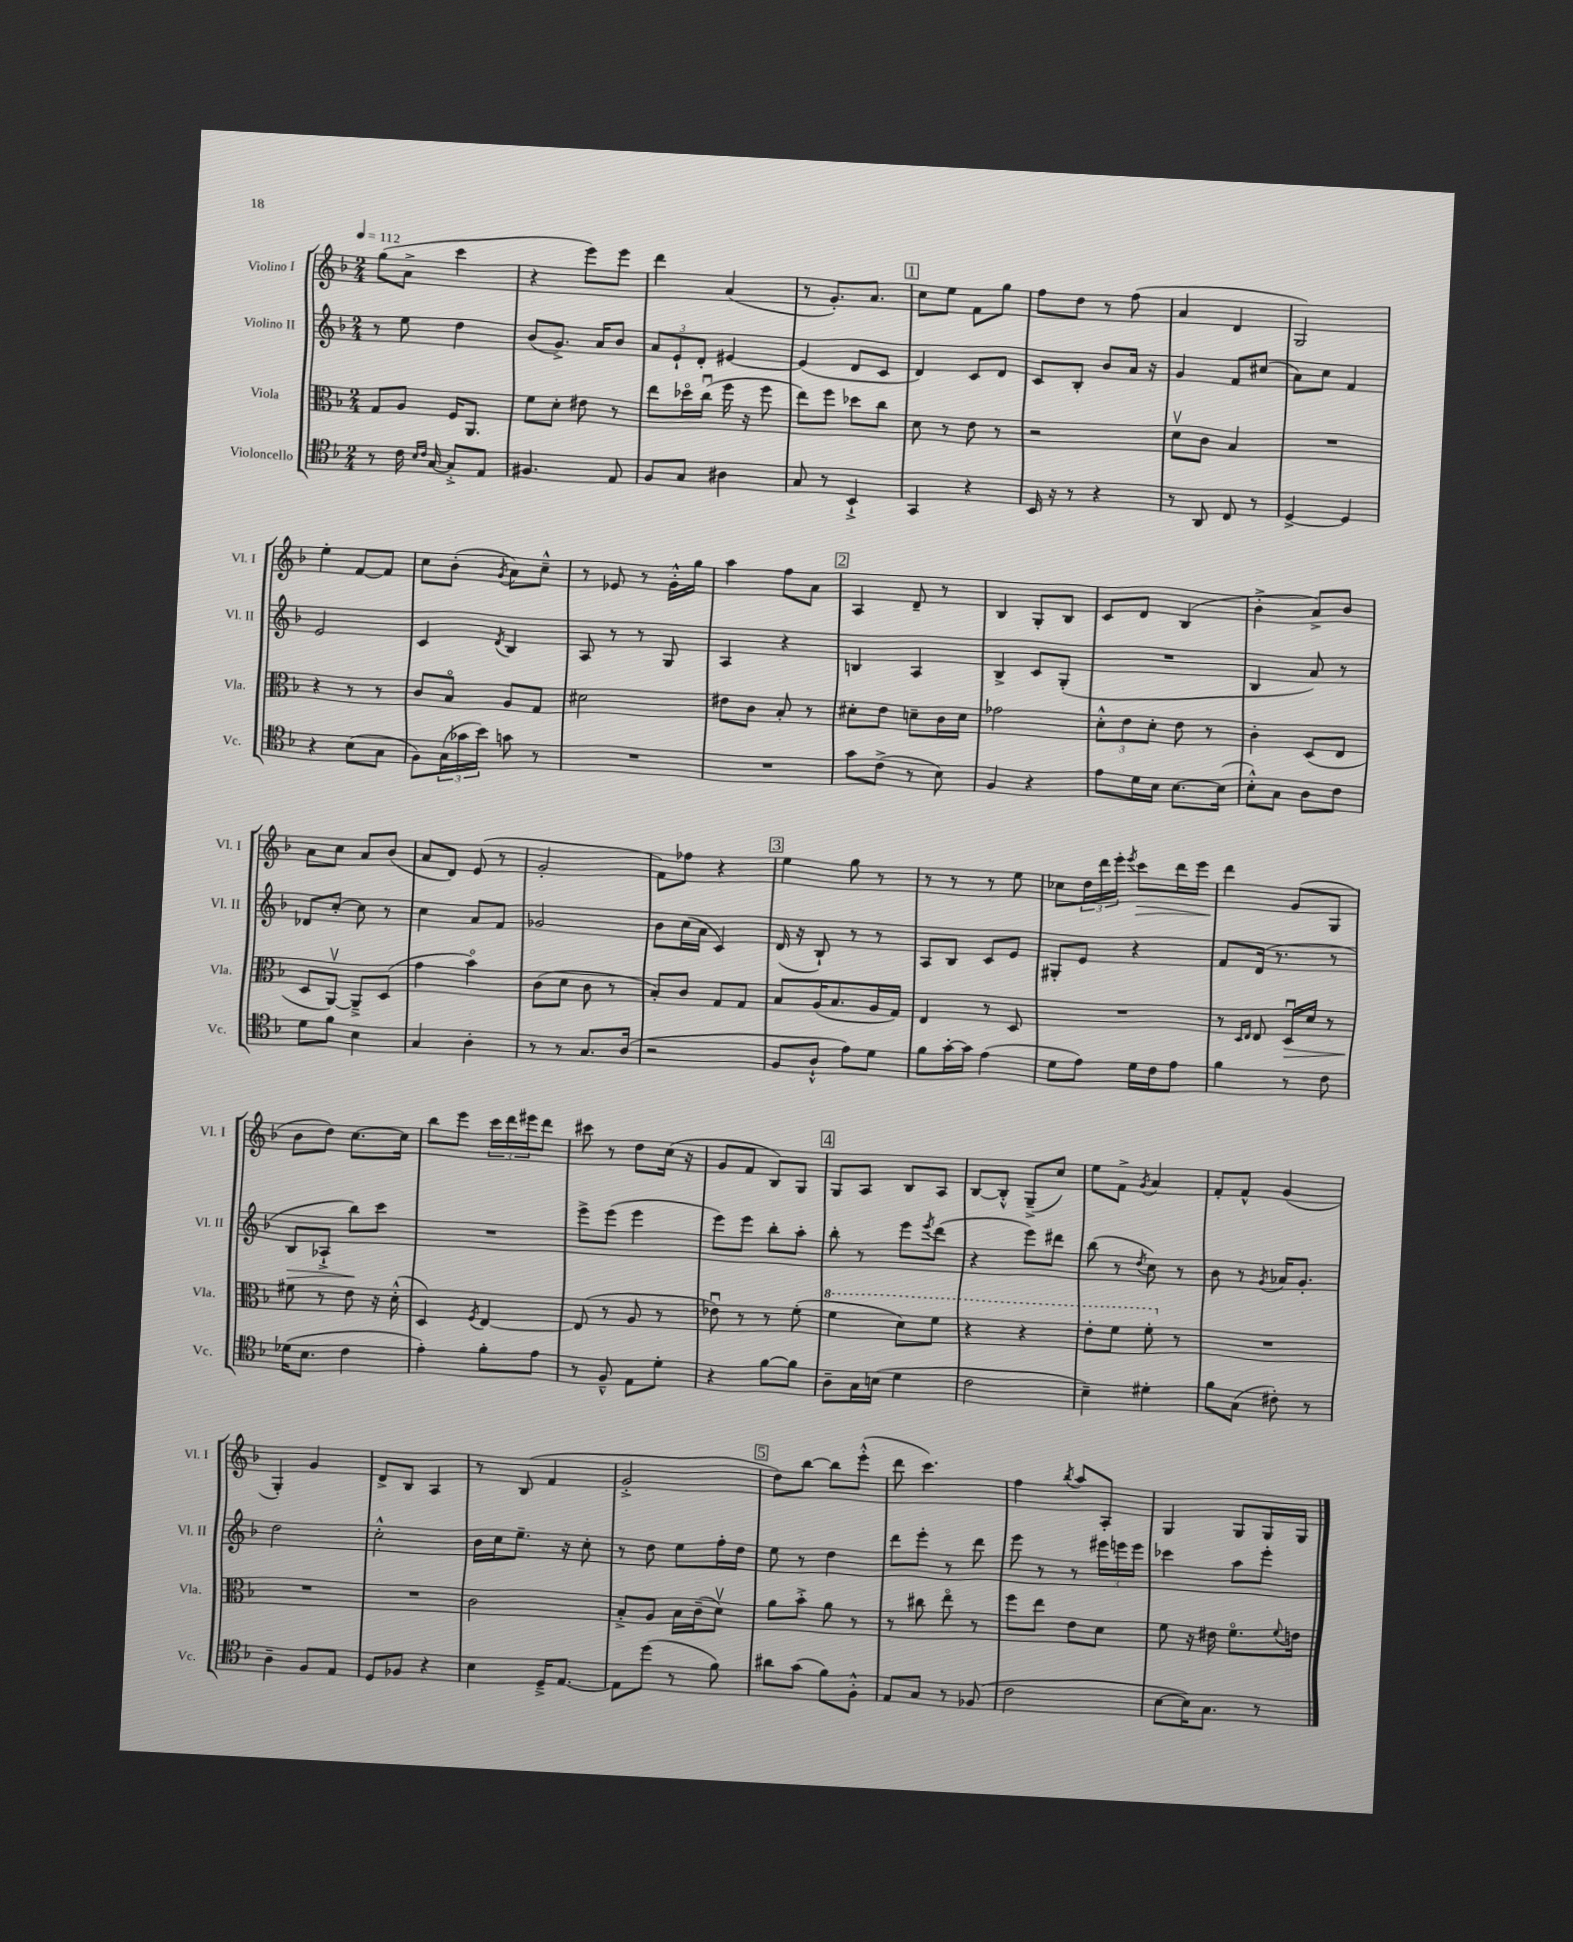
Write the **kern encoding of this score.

**kern	**kern	**kern	**kern
*staff4	*staff3	*staff2	*staff1
*clefC4	*clefC3	*clefG2	*clefG2
*k[b-]	*k[b-]	*k[b-]	*k[b-]
*M2/4	*M2/4	*M2/4	*M2/4
*MM112	*MM112	*MM112	*MM112
8r	8G/L	8r	(8gg\L
16c\	8A/J	8ee\	8a^\J
16qqB-/LL	.	.	.
16qqc/JJ	.	.	.
[16G/	.	.	.
8G'^/]L	16F/LK	4dd\	4ccc\
.	8.AA/J	.	.
8E/J	.	.	.
=	=	=	=
4.F#/	8f\L	(8b-/L	4r
.	8d'\J	8.g^/J)	.
.	8e#\	.	8eee\L)
.	.	16a/LK	.
8E/	8r	8b-/J	8eee\J
=	=	=	=
8F/L	8ee\L	12a/L	4ddd\
.	.	12e`/	.
8G/J	16dd-o\L	.	.
.	.	12d'/J	.
.	(16ccu\JJ	.	.
4A#\	16ff\	[4e#/	(4a/
.	16r	.	.
.	8ff\	.	.
=	=	=	=
8G/	8ee\L)	(4e#/]	8r
8r	8ff\J	.	8.g'/L)
4BB-`^/	8dd-\L	8d/L	.
.	.	.	8.a/J
.	8cc\J	8c/J	.
=	=	=	=
4GG/	8d\	4d/)	8cc\L
.	8r	.	8ee\J
4r	8e\	8c/L	8f\L
.	8r	8d/J	8gg\J
=	=	=	=
16BB-/	2r	8c/L	8ff\L
16r	.	.	.
8r	.	8B-'/J	8dd\J
4r	.	8b-/L	8r
.	.	16a/Jk	(8ff\
.	.	16r	.
=	=	=	=
8r	8dv\L	4g/	4a/
8AA/	8c\J	.	.
8C/	4B-/	8f/L	4d/
8r	.	(8cc#/J	.
=	=	=	=
[4D^/	2r	8a\L)	2G/)
.	.	8cc\J	.
4D/]	.	4f/	.
=	=	=	=
4r	4r	2e/	4ee'\
(8B-\L	8r	.	[8f/L
8G\J	8r	.	8f/]J
=	=	=	=
8F\L)	8c/L	4c/	8cc\L
(24G\L	8B-o/J	.	(8b-'\J
24g-\	.	.	.
24b-\JJ)	.	.	.
.	.	8qd/	8qg/
8g\	8A/L	4B-/	8a\L)
8r	8G/J	.	8cc~^^\J
=	=	=	=
2r	2d#\	8A/	8r
.	.	8r	8e-/
.	.	8r	8r
.	.	8G/	16g'^^\LL
.	.	.	16gg\JJ
=	=	=	=
2r	8e#\L	4A/	4aa\
.	8c\J	.	.
.	8B-'/	4r	8ff\L
.	8r	.	8a\J
=	=	=	=
8g\L	8d#'\L	4B/	4A/
(8c^\J	8e\J	.	.
8r	8d~\L	4A/	8d~/
8B-\)	16c\L	.	8r
.	16d\JJ	.	.
=	=	=	=
4F/	2g-\	4B-^/	4B-/
4r	.	8c/L	8G'/L
.	.	(8G'/J	8B-/J
=	=	=	=
8e\L	12d'^^\L	2r	8c/L
.	12e\	.	.
16d\L	.	.	8d/J
.	12d'\J	.	.
16B-\JJ	.	.	.
[8.B-\L	8e\	.	(4B-/
.	8r	.	.
(16B-\]Jk	.	.	.
=	=	=	=
8B-'^^\L)	4c'\	4B-/	4b-'^\
8G\J	.	.	.
8A\L	(8D/L	8a/)	8a^/L)
8c\J	8E/J	8r	8b-/J
=	=	=	=
8d\L	8D/L	8d-/L	8a\L
8f\J	[8AAv/J)	[8cc'/J	8cc\J
4B-\	8AA~^/]L	8cc\]	8a/L
.	(8D/J	8r	(8b-/J
=	=	=	=
4G/	4g\	4cc\	8a/L
.	.	.	8d/J)
4A'\	4b-o\)	8a/L	(8e/
.	.	8f/J	8r
=	=	=	=
8r	(8c\L	2g-/	2g'/
8r	8d\J	.	.
8.G/L	8c\	.	.
.	8r	.	.
(16A/Jk	.	.	.
=	=	=	=
2r	8B-'/L)	8b-\L	8f\L)
.	8c/J	(16cc\L	8ff-\J
.	.	16a\JJ	.
.	8G/L	4c/)	4r
.	8G/J	.	.
=	=	=	=
8F/L	8B-/L	(16d/	4ee\
.	.	16r	.
8A`^^/J	(16A/K	8B-`/)	.
.	8.B-/	.	.
8e\L)	.	8r	8gg\
8d\J	16A/L	8r	8r
.	16G/JJ)	.	.
=	=	=	=
8f\L	4E/	8A/L	8r
[16g'\L	.	8B-/J	8r
16g\]JJ	.	.	.
(4e\	8r	8c/L	8r
.	8D/	8e/J	8ee\
=	=	=	=
8d\L	2r	8G#'/L	8cc-\L
8e\J)	.	8e/J	24dd\L
.	.	.	24ddd\
.	.	.	24eee'\JJ
.	.	.	8qeee/
16d\LL	.	4r	8ccc\L
16c\J	.	.	.
8e\J	.	.	16ddd\L
.	.	.	16eee\JJ
=	=	=	=
4f\	8r	8f/L	4ddd\
.	16qqD/LL	.	.
.	16qqE/JJ	.	.
.	8E/	(16d/Jk	.
.	.	8.r	.
8r	16Du/LL	.	(8g/L
.	16d/JJ	.	.
8c\	8r	8r	8G/J
=	=	=	=
(16d-\LK	8f#\	8B-/L	8b-\L
8.B-\J	.	.	.
.	8r	8A-`^/J	8dd\J)
4c\	8e\	8bb-\L)	[8.cc\L
.	16r	8ccc\J	.
.	(16d'^^\	.	16cc\]Jk
=	=	=	=
4e'\)	4D/)	2r	8bb-\L
.	.	.	8eee\J
.	8qF/	.	.
8f'\L	[4E/	.	24ccc\LL
.	.	.	24ddd\
.	.	.	24eee#\J
8e\J	.	.	8ddd\J
=	=	=	=
8r	(8E/]	8eee^\L	8ccc#\
8F~^^/	8r	(8eee\J	8r
8E\L	8A/	4eee\	8dd\L
8d'\J	8r	.	(16cc\Jk
.	.	.	16r
=	=	=	=
4r	8e-u\)	8eee\L)	8g/L
.	8r	8eee\J	8f/J
[8f\L	8r	8bb-'\L	8B-/L)
8f\]J	(8f'\	8aa'\J	8G/J
=	=	=	=
8A~\L	4ff\	8bb-'\	8G/L
16G\L	.	8r	8A/J
(16B\JJ	.	.	.
4d\	8dd\L)	8eee\L	8B-/L
.	.	8qeee/	.
.	8ff\J	(8ddd\J	8A/J
=	=	=	=
2c\	4r	4r	[8B-/L
.	.	.	8B-'^^/]J
.	4r	8eee\L)	(8G~^/L
.	.	8ddd#\J	8cc/J)
=	=	=	=
4B-~\)	8ee'\L	(8bb-\	8ee\L
.	8ff\J	8r	8f^\J
.	.	8qdd/	8qg/
4d#'\	8ff'\	8cc\)	4a/
.	8r	8r	.
=	=	=	=
8f\L	2r	8b-\	8f'/L
(8G\J	.	8r	8f^^/J
.	.	8qg/	.
8c#'\)	.	16a-/LK	(4g/
.	.	8.g'/J	.
8r	.	.	.
=	=	=	=
4A~\	2r	2dd\	4G'/)
8F/L	.	.	4g/
8E/J	.	.	.
=	=	=	=
8D/L	2r	2cc'^^\	8d^/L
8F-/J	.	.	8B-/J
4r	.	.	4A/
=	=	=	=
4B-\	2c\	16b-\LL	8r
.	.	16cc\J	.
.	.	8.ee~\J	(8B-/
16D~^/LK	.	.	4f/
[8.E/J	.	16r	.
.	.	8cc'\	.
=	=	=	=
8E\]L	8B-'^/L	8r	2g'^/
(8dd\J	8A/J	8dd\	.
8r	16B-\LL	8ee\L	.
.	(16c~\J	.	.
8f\)	8dv\J)	16ff'\L	.
.	.	16dd\JJ	.
=	=	=	=
8a#\L	8a\L	8ee\	8dd\L)
(8g\J	8b-'^\J	8r	[8bb-\J
8f\L)	8a\	4dd\	8bb-\]L
8F'^^\J	8r	.	(8eee'^^\J
=	=	=	=
8E/L	8r	8ddd\L	8ddd\
8G/J	8cc#\	8eee'\J	4.ccc\)
8r	8eeo\	8r	.
(8F-/	8r	8ddd\	.
=	=	=	=
2c\	8ff\L	8eee\	4ff\
.	8ee\J	8r	.
.	.	.	8qbb-/
.	8e\L	8r	8aa/L
.	8d\J	24eee#\LL	8A'/J
.	.	24eee\	.
.	.	24eee\JJ	.
=	=	=	=
[8B-\L	8f\	4ccc-\	4G/
16B-\]K)	16r	.	.
8.G\J	16e#\	.	.
.	8.fo\L	8aa\L	8G/L
8r	.	8eee'\J	16G/L
.	8qqf/	.	.
.	16e\Jk	.	16G/JJ
==	==	==	==
*-	*-	*-	*-
